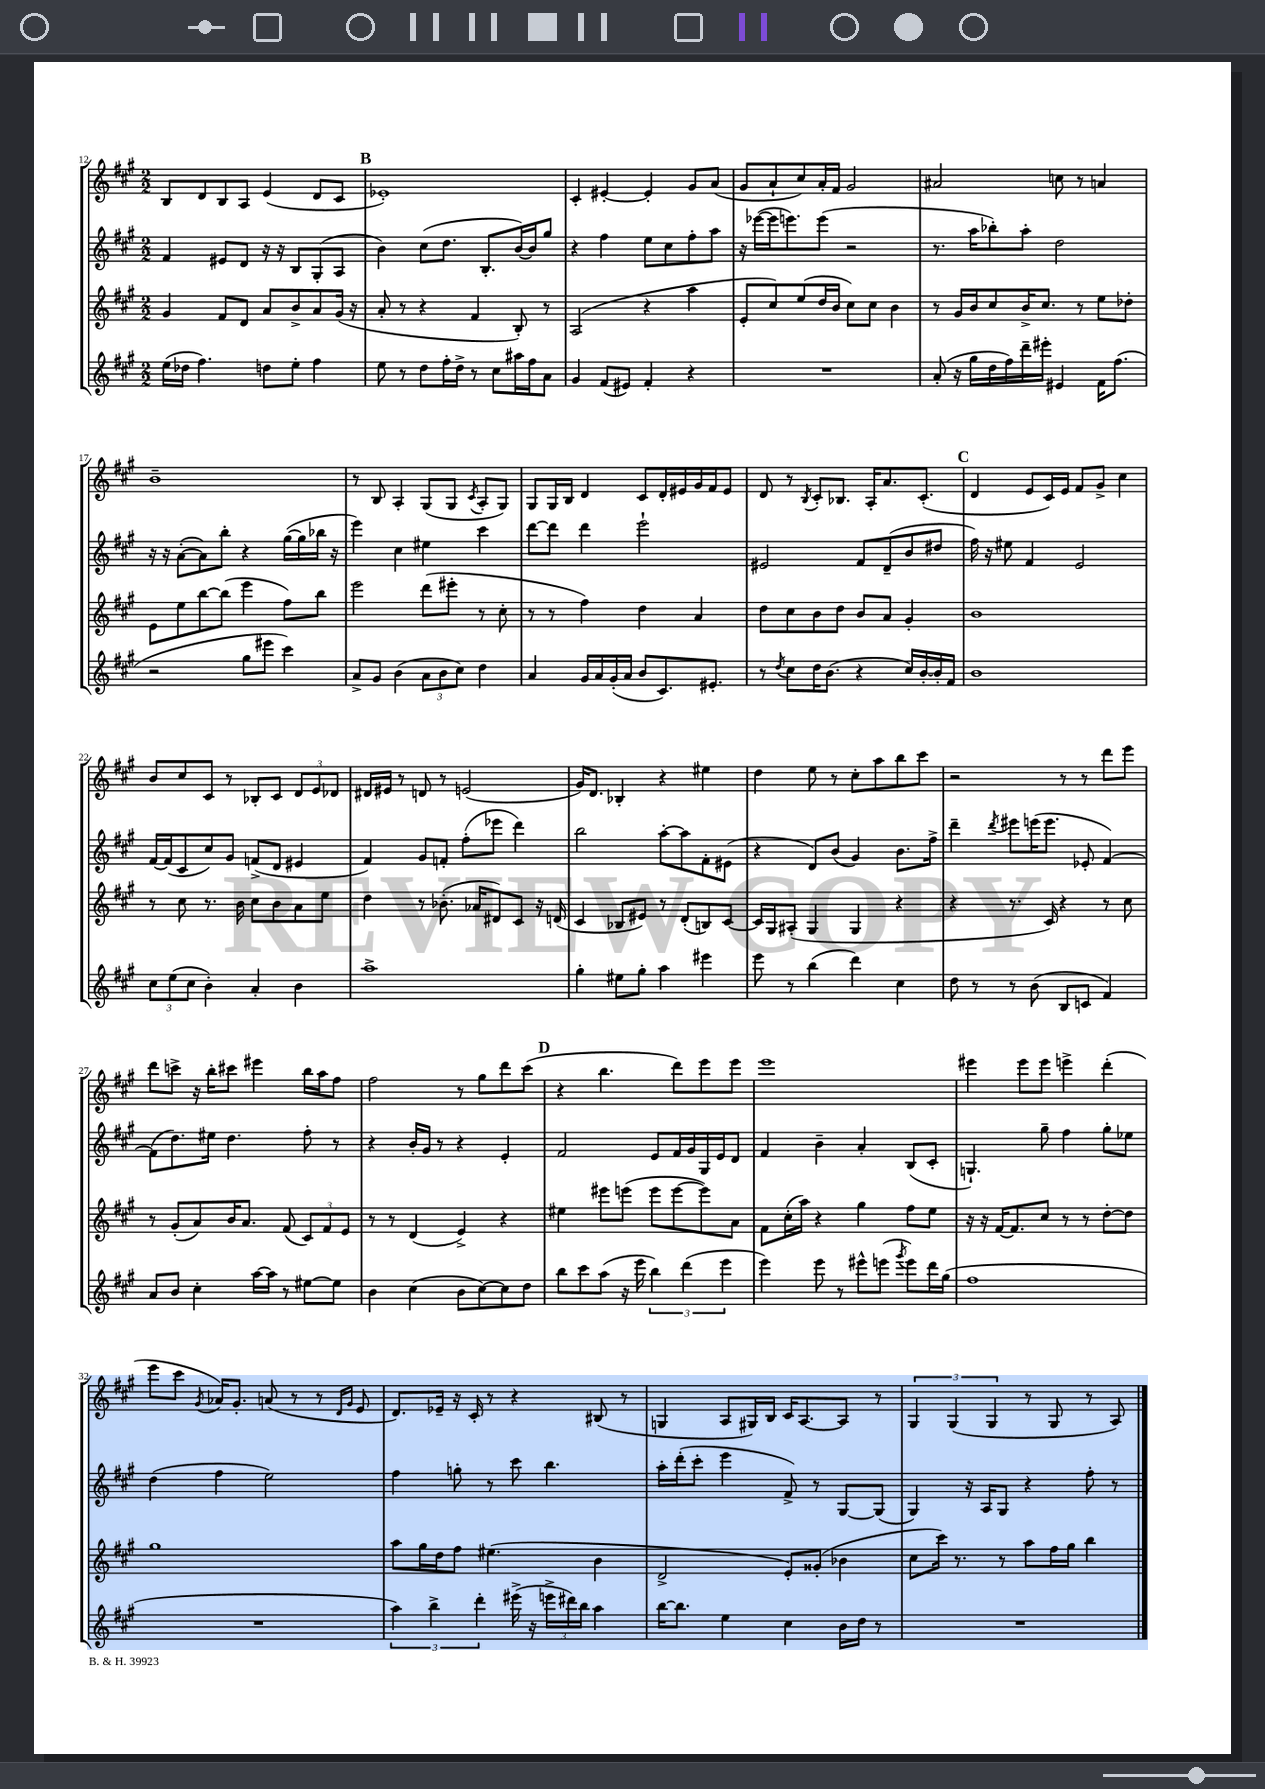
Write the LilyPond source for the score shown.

<<
\new StaffGroup <<
\new Staff = "s0" {
    \clef treble \key a \major \numericTimeSignature \time 2/2
    \autoBeamOff b8[ d'8 b8 a8] e'4( d'8[ cis'8] |
    \mark \markup { \bold "B" } ees'1-.) |
    cis'4-. eis'4~-. eis'4-. gis'8[ a'8]( |
    gis'8[ a'8-! cis''8) a'16-. fis'16] gis'2 |
    ais'2 c''8 r8 a'4 |
    b'1-- |
    r8 b8 a4-. gis8[( gis8] \acciaccatura { cis'8 } a8[-. gis8]) |
    gis8[ gis16 b16] d'4 cis'8[ d'16-. eis'16 gis'16 fis'16 eis'8] |
    d'8 r8 \acciaccatura { b8 } cis'8[-. bes8.] a16[-. a'8. cis'8.]-.( |
    \mark \markup { \bold "C" } d'4 e'8[ cis'16) e'16] fis'8[ gis'8]-> cis''4 |
    b'8[ cis''8 cis'8] r8 bes8[-. cis'8] \tuplet 3/2 { d'8[ e'8 des'8] } |
    dis'16[ eis'16] r8 d'8 r8 e'2( |
    gis'16[) d'8.] bes4-. r4 eis''4 |
    d''4 e''8 r8 cis''8[-. a''8 b''8 cis'''8] |
    r2 r8 r8 d'''8[ e'''8] |
    d'''8[ c'''8]-> r16 b''16[-. cis'''8] eis'''4 b''16[ a''16 fis''8] |
    fis''2 r8 gis''8[ d'''8 cis'''8]( |
    \mark \markup { \bold "D" } r4 b''4. d'''8[) e'''8 e'''8] |
    e'''1 |
    eis'''4 eis'''8[ eis'''8] e'''4-> d'''4-.( |
    e'''8[ cis'''8] \acciaccatura { gis'8 } aes'16[) gis'8.]-. a'8( r8 r8 \grace { d'16[ gis'16] } e'8 |
    d'8.[) ees'16]-- r16 cis'16-. r8 r4 bis8( r8 |
    g4 a8[ gis16) b16] cis'16[ a8.~ a8] r8 |
    \tuplet 3/2 { gis4 gis4( gis4 } r8 gis8 r8 a8) \bar "|." |
}
\new Staff = "s1" {
    \clef treble \key a \major \numericTimeSignature \time 2/2
    \autoBeamOff fis'4 eis'8[ d'8] r16 r16 b8[ gis8-.( a8] |
    \mark \markup { \bold "B" } b'4) cis''8[( d''8.] b8.[-. b'16~) b'16 gis''8] |
    r4 fis''4 e''8[ cis''8 fis''8-. a''8] |
    r16 ees'''16[~( ees'''16 e'''8.) e'''8]( r2 |
    r8. a''16[ bes''8-.) a''8]-. d''2 |
    r16 r16 a'8[~-.( a'8) b''8]-. r4 gis''16[~( gis''16 bes''16] r16 |
    e'''4) cis''4 eis''4 cis'''4 |
    d'''8[~ d'''8] d'''4 e'''2-! |
    eis'2 fis'8[ d'8--( b'8 dis''8] |
    \mark \markup { \bold "C" } fis''16) r16 eis''8 fis'4 e'2 |
    fis'16[~ fis'16( cis'8 cis''8) gis'8] f'8[->( d'8] eis'4 |
    fis'4) gis'8[ f'8]-. fis''8[-.( ees'''8] d'''4) |
    b''2 a''8[~-. a''8 fis'8-. eis'8]( |
    r4 d'8[) b'8]( gis'4) b'8.[ fis''16]-> |
    d'''4-- \acciaccatura { d'''8 } eis'''8[ e'''16( e'''8.] ees'8-. fis'4~) |
    fis'8[( d''8.) eis''16] d''4. fis''8-. r8 |
    r4 b'16[-. gis'16] r8 r4 e'4-. |
    \mark \markup { \bold "D" } fis'2 e'8[ fis'16 gis'16 gis16 e'16 d'8] |
    fis'4 b'4-- a'4-. b8[( cis'8]-. |
    g4.-!) gis''8-- fis''4 gis''8[-. ees''8] |
    d''4( fis''4 e''2) |
    fis''4 g''8-. r8 cis'''8 b''4. |
    a''16[-. d'''16-.( cis'''8]-. e'''4 fis'8->) r8 gis8[~ gis8]( |
    gis4) r16 a16[ gis8] r4 fis''8-. r8 \bar "|." |
}
\new Staff = "s2" {
    \clef treble \key a \major \numericTimeSignature \time 2/2
    \autoBeamOff gis'4 fis'8[ d'8] a'8[ b'8-> a'8 gis'16]( r16 |
    \mark \markup { \bold "B" } a'8-. r8 r4 fis'4 b8-.) r8 |
    a2( r4 a''4 |
    e'8[-. cis''8) e''8( d''16 b'16] cis''8[) cis''8] b'4 |
    r8 gis'16[ b'16 cis''8 b'16-> cis''8.] r8 e''8[ des''8]-. |
    e'8[ e''8 b''8~ b''8]( e'''4 fis''8[) b''8] |
    e'''2 d'''8[( eis'''8]-. r8 cis''8-. |
    r8 r8 fis''4) d''4 a'4 |
    d''8[ cis''8 b'8 d''8] b'8[ a'8] gis'4-. |
    \mark \markup { \bold "C" } b'1 |
    r8 cis''8 r8. b'16 cis''8[ b'8 a'8 e''8] |
    d''4 r8 bes'8.-.( aes'16[ dis'8) cis'8] r16 d'16( |
    cis'4 bes8[ eis'8]) r8 d'8[-.( b8) cis'8]~ |
    cis'16[ gis16 ais8]-.( gis4 gis4 r4 |
    r4 r8. cis'16) r4 r8 cis''8 |
    r8 gis'8[-.( a'8) b'16 a'8.] fis'8( \tuplet 3/2 { cis'8[) fis'8 e'8] } |
    r8 r8 d'4( e'4->) r4 |
    \mark \markup { \bold "D" } eis''4 eis'''8[ e'''8]( e'''8[ e'''8~ e'''8) a'8] |
    fis'8[ cis''16-.( a''16]) r4 gis''4 fis''8[ e''8] |
    r16 r16 fis'16[~ fis'8. cis''8] r8 r8 d''8[~-. d''8] |
    gis''1 |
    a''8[ gis''16 d''16 fis''8] eis''4.( b'4 |
    d'2-> e'8[-.) gisis'8]-.( bes'4 |
    cis''8[ cis'''16]) r8. r8 a''8[ fis''16 gis''16] b''4 \bar "|." |
}
\new Staff = "s3" {
    \clef treble \key a \major \numericTimeSignature \time 2/2
    \autoBeamOff e''16[( des''16] fis''4.) d''8[ e''8]-. fis''4 |
    \mark \markup { \bold "B" } e''8 r8 d''8[ fis''16-. d''16]-> r8 cis''8[ ais''16 fis''16 a'8] |
    gis'4 fis'8[( eis'8]) fis'4-. r4 |
    R1 |
    a'8-.( r16 gis''16[ d''16 fis''16) d'''16-- eis'''16]-. eis'4 fis'16[ fis''8.]( |
    r2 gis''8[ eis'''8] cis'''4) |
    a'8[-> gis'8] b'4( \tuplet 3/2 { a'8[ b'8 cis''8]) } d''4 |
    a'4 gis'16[ a'16 gis'16-.( a'16] b'8[ cis'8.) eis'8.]-. |
    r8 \acciaccatura { d''8 } cis''8[ d''16 b'8.]( r4 cis''16[) b'16~-. b'16-. fis'16] |
    \mark \markup { \bold "C" } b'1 |
    \tuplet 3/2 { cis''8[ e''8( cis''8] } b'4-.) a'4-. b'4 |
    a''1-> |
    gis''4-. eis''8[ gis''8]-. a''4 eis'''4 |
    e'''8 r8 b''4( d'''4) cis''4 |
    d''8 r8 r8 b'8( b8[ c'8] fis'4) |
    a'8[ b'8] cis''4-. a''16[~ a''16] r8 eis''8[~ eis''8] |
    b'4 cis''4( b'8[ cis''8~) cis''8 d''8] |
    \mark \markup { \bold "D" } b''8[ cis'''8 a''8]( r16 e'''16 \tuplet 3/2 { b''4) d'''4( e'''4 } |
    e'''4) e'''8 r8 eis'''8[-^ e'''8]( \acciaccatura { gis'''8 } e'''8[) d'''16 gis''16]( |
    fis''1 |
    R1 |
    \tuplet 3/2 { a''4) b''4-> d'''4-. } eis'''16->( r16 \tuplet 3/2 { e'''16[-> dis'''16) b''16] } a''4 |
    b''16[~ b''8.] e''4 cis''4 b'16[ d''16] r8 |
    R1 \bar "|." |
}
>>
>>
\layout { \context { \Score currentBarNumber = #12 } }
